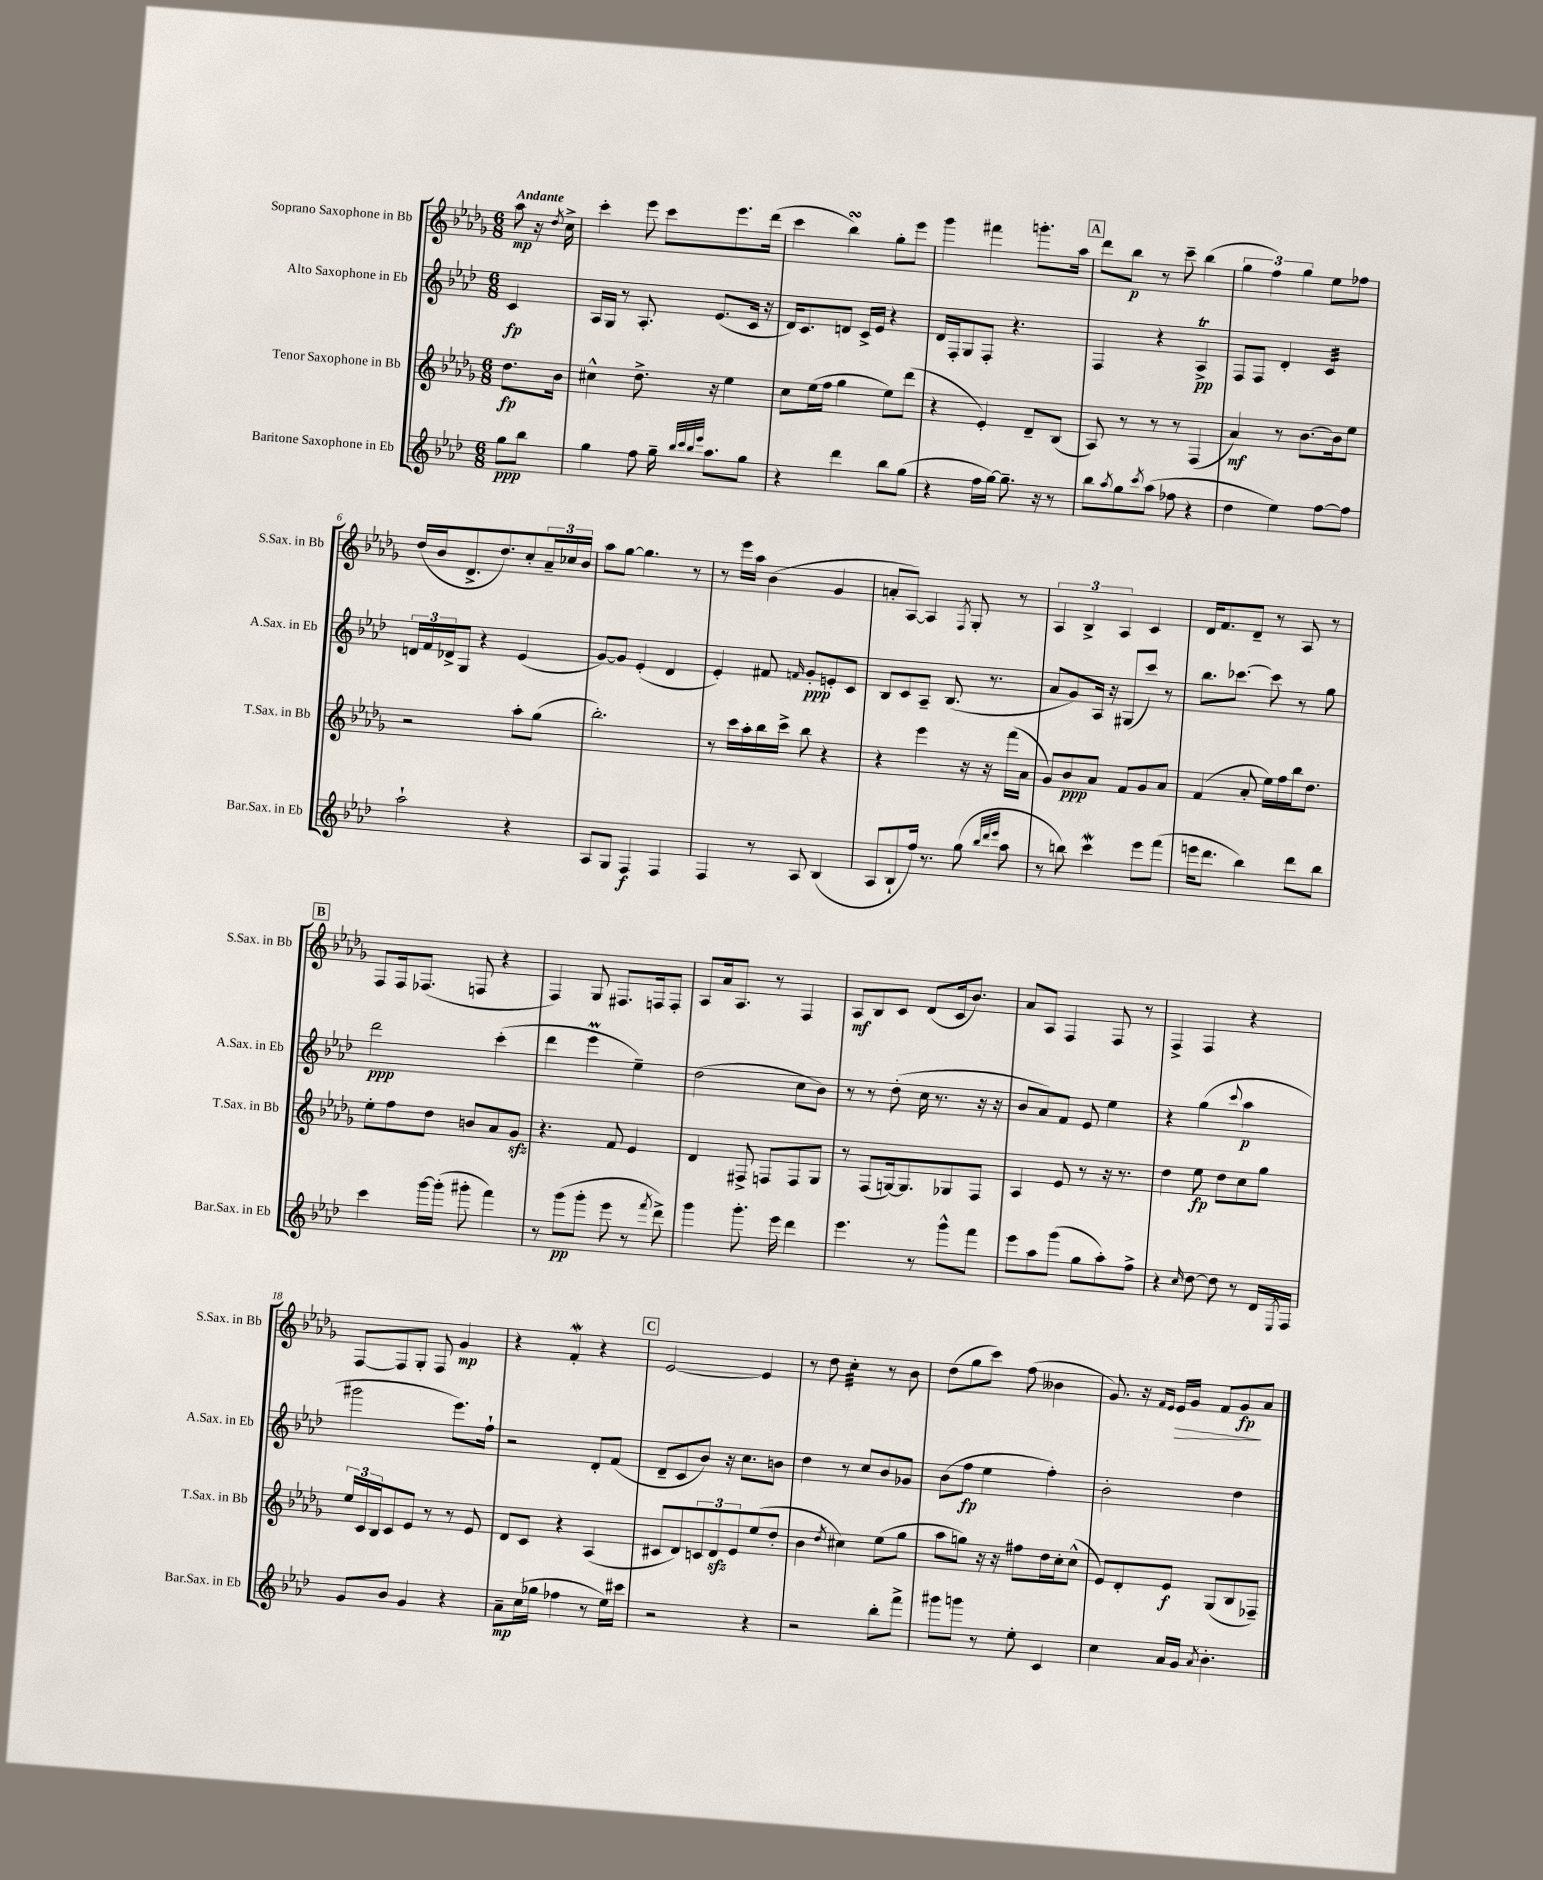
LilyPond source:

<<
\new StaffGroup <<
\new Staff = "s0" \with { instrumentName = "Soprano Saxophone in Bb" shortInstrumentName = "S.Sax. in Bb" } {
    \clef treble \key des \major \numericTimeSignature \time 6/8 \partial 4 \tempo "Andante"
    aes''8\mp r16 \acciaccatura { des''8 } c''16-> |
    c'''4-. ees'''8 c'''8 ees'''8. des'''16( |
    c'''4 bes''4\turn) ges''8-. ees'''8 |
    ges'''4 fis'''4 g'''8.-. aes''16 |
    \mark \markup { \box "A" } des'''8 bes''8\p r8 c'''8-- bes''4( |
    \tuplet 3/2 { ges''4 f''4) ges''4 } ees''8 fes''8 |
    des''16( bes'16 des'8.-> des''8.) c''8-. \tuplet 3/2 { aes'16-- ces''16 bes'16 } |
    aes''8 ges''8~ ges''4. r8 |
    r8 ees'''16 aes''16 bes'4( ges'4 |
    a'8-. aes8~) aes4 \acciaccatura { f8 } ges8-. r8 |
    \tuplet 3/2 { aes4 bes4-> aes4 } c'4 |
    des'16 f'8. des'8-- r8 aes8 r8 |
    \mark \markup { \box "B" } f8 f16 fes8.( f8 r4 |
    f4) ges8 fis8. f16 f8-. |
    aes8 aes'16 aes8. r8 f4 |
    aes8\mf bes8 c'8 des'8( c'16 bes'8.) |
    aes'8 aes8 f4 f8 r8 |
    f4-> f4 r4 |
    f8~ f8 ges8-. f8 ges'4\mp |
    r4 f'4-.\mordent r4 |
    \mark \markup { \box "C" } ees'2~ ees'4 |
    r8 des''8 c''4:32-. r8 bes'8 |
    des''8( ges''8 c'''8) f''8( beses'4 |
    ges'8.) r16 \grace { f'16 ees'16 } ees'16\> ges'16 f'8 ges'8\fp\! aes'8 \bar "|." |
}
\new Staff = "s1" \with { instrumentName = "Alto Saxophone in Eb" shortInstrumentName = "A.Sax. in Eb" } {
    \clef treble \key aes \major \numericTimeSignature \time 6/8 \partial 4
    c'4\fp |
    aes16 g16 r8 aes8.-. ees'8.( c'16 r16 |
    des'16) c'8. d'8 c'16-> ees'16 r4 |
    des'16 f16-. g8 f8-. r4. |
    \mark \markup { \box "A" } f4 r4 aes4->\trill\pp |
    f8 f8 des'4-. c'4:32 |
    \tuplet 3/2 { d'16 f'16 des'16-> } g8 r4 ees'4( |
    g'8~) g'8 ees'4-.( des'4 |
    ees'4-.) fis'8 \grace { f'16 } g'8-.\ppp e'8-. c'8 |
    bes8 c'8 aes8-- bes8.( r8. |
    aes'8 g'8) aes16 r16 gis8( c'''8) r8 |
    bes''8. ces'''8.~ ces'''8 r8 g''8 |
    \mark \markup { \box "B" } des'''2\ppp c'''4-.( |
    des'''4 ees'''4\prall ees''4--) |
    des''2( c''8 bes'8) |
    r8 r8 des''8-.( c''16 r8. r16 r16 |
    bes'8 aes'8) f'8 ees'8 ees''4 |
    r4 g''4( \appoggiatura { c'''8 } aes''4\p |
    gis'''2 ees'''8.) f''16-! |
    r2 des'8-. f'8( |
    \mark \markup { \box "C" } des'8-- c'8 bes'8) r16 c''8. b'8 |
    des''4 r8 c''8 bes'8 ges'8 |
    bes'8( f''8\fp ees''4 f''4-.) |
    bes'2-. des''4 \bar "|." |
}
\new Staff = "s2" \with { instrumentName = "Tenor Saxophone in Bb" shortInstrumentName = "T.Sax. in Bb" } {
    \clef treble \key des \major \numericTimeSignature \time 6/8 \partial 4
    des''8.\fp bes'16 |
    cis''4-^ des''8.-> r16 ees''4 |
    c''8 ees''16( f''16 ges''4 ees''8) des'''8( |
    r4 ees'4-.) des'8-- bes8( |
    \mark \markup { \box "A" } aes8) r8 r8 r8 f4( |
    aes'4\mf) r8 bes'8.~ bes'16 ees''8 |
    r2 aes''8-. ges''8( |
    bes''2.-.) |
    r8 c'''16 aes''16-. bes''16 c'''16-> bes''8 r4 |
    r4 ees'''4 r16 r16 f'''16( aes'16 |
    ges'8) bes'8\ppp aes'8 f'8 ges'8 aes'8 |
    f'4( aes'8-. ees''16) f''16 bes''16 des''8. |
    \mark \markup { \box "B" } ees''8-. f''8 des''8 b'8 aes'8 ges'8\sfz |
    r4. f'8 ees'4 |
    des'4 fis8-> f8 f8 ges8 |
    r8 f8( g16~) g8. ges8 f8 |
    aes4 ees'8 r8 r16 r8. |
    des''4 ees''8\fp des''8 c''8 ges''8 |
    \tuplet 3/2 { ees''16 c'16 bes16 } c'8 ees'8 r8 r8 ees'8 |
    des'8 c'8 r4 aes4( |
    \mark \markup { \box "C" } cis'8 des'8) \tuplet 3/2 { c'8 des'8\sfz ees'8 } ees''8( des''8-. |
    bes'4 \acciaccatura { des''8 } cis''4) ees''8( ges''8 |
    aes''8 g''8) r16 r16 fis''8 des''16 c''16-. c''8-^( |
    ees'8) des'8-. ees'8\f ges8( bes8 fes8--) \bar "|." |
}
\new Staff = "s3" \with { instrumentName = "Baritone Saxophone in Eb" shortInstrumentName = "Bar.Sax. in Eb" } {
    \clef treble \key aes \major \numericTimeSignature \time 6/8 \partial 4
    g''8\ppp bes''8 |
    g''4 f''8 g''16-- \grace { bes''32 c'''32 bes''32 ees'''32 } aes''8. g''8 |
    r4 des'''4 bes''8 g''8( |
    r4 f''16 g''16~) g''8.-- r16 r8 |
    \mark \markup { \box "A" } bes''8 \acciaccatura { aes''8 } g''8 \acciaccatura { c'''8 } aes''8( fes''8 r4 |
    des''4 ees''4) f''8~ f''8 |
    aes''2-! r4 |
    aes8 g8 f4\f f4 |
    f4 r8 aes8 bes4( |
    aes8 bes8-! f''16) r8. g''8( \grace { bes''32 des'''32 ees'''32 } aes''8 |
    r8 b''8) c'''4\mordent ees'''8 f'''8( |
    e'''16 des'''8. bes''4) des'''8 bes''8 |
    \mark \markup { \box "B" } c'''4 g'''16~ g'''16-.( gis'''8-. f'''4) |
    r8 g'''8\pp( g'''8-. ees'''8 r8 \acciaccatura { f'''8 } des'''8->) |
    g'''4 g'''8.-. ees'''16 des'''4 |
    ees'''4. r8 g'''8-^ f'''8 |
    ees'''8 aes''8 g'''8( g''8 aes''8-.) f''8-> |
    r4 \grace { c''16 } des''8~ des''8 r8 des'16 \acciaccatura { ees8 } f16 |
    g'8 bes'8 g'4 r4 |
    aes'8--\mp c''16( ges''16 fes''4 r8 ees''16) cis'''16 |
    \mark \markup { \box "C" } r2 r4 |
    r2 bes''8-. f'''8-> |
    gis'''8 g'''8 r8 ees''8-. c'4 |
    c''4 aes'16 g'16 \acciaccatura { aes'8 } bes'4.-. \bar "|." |
}
>>
>>
